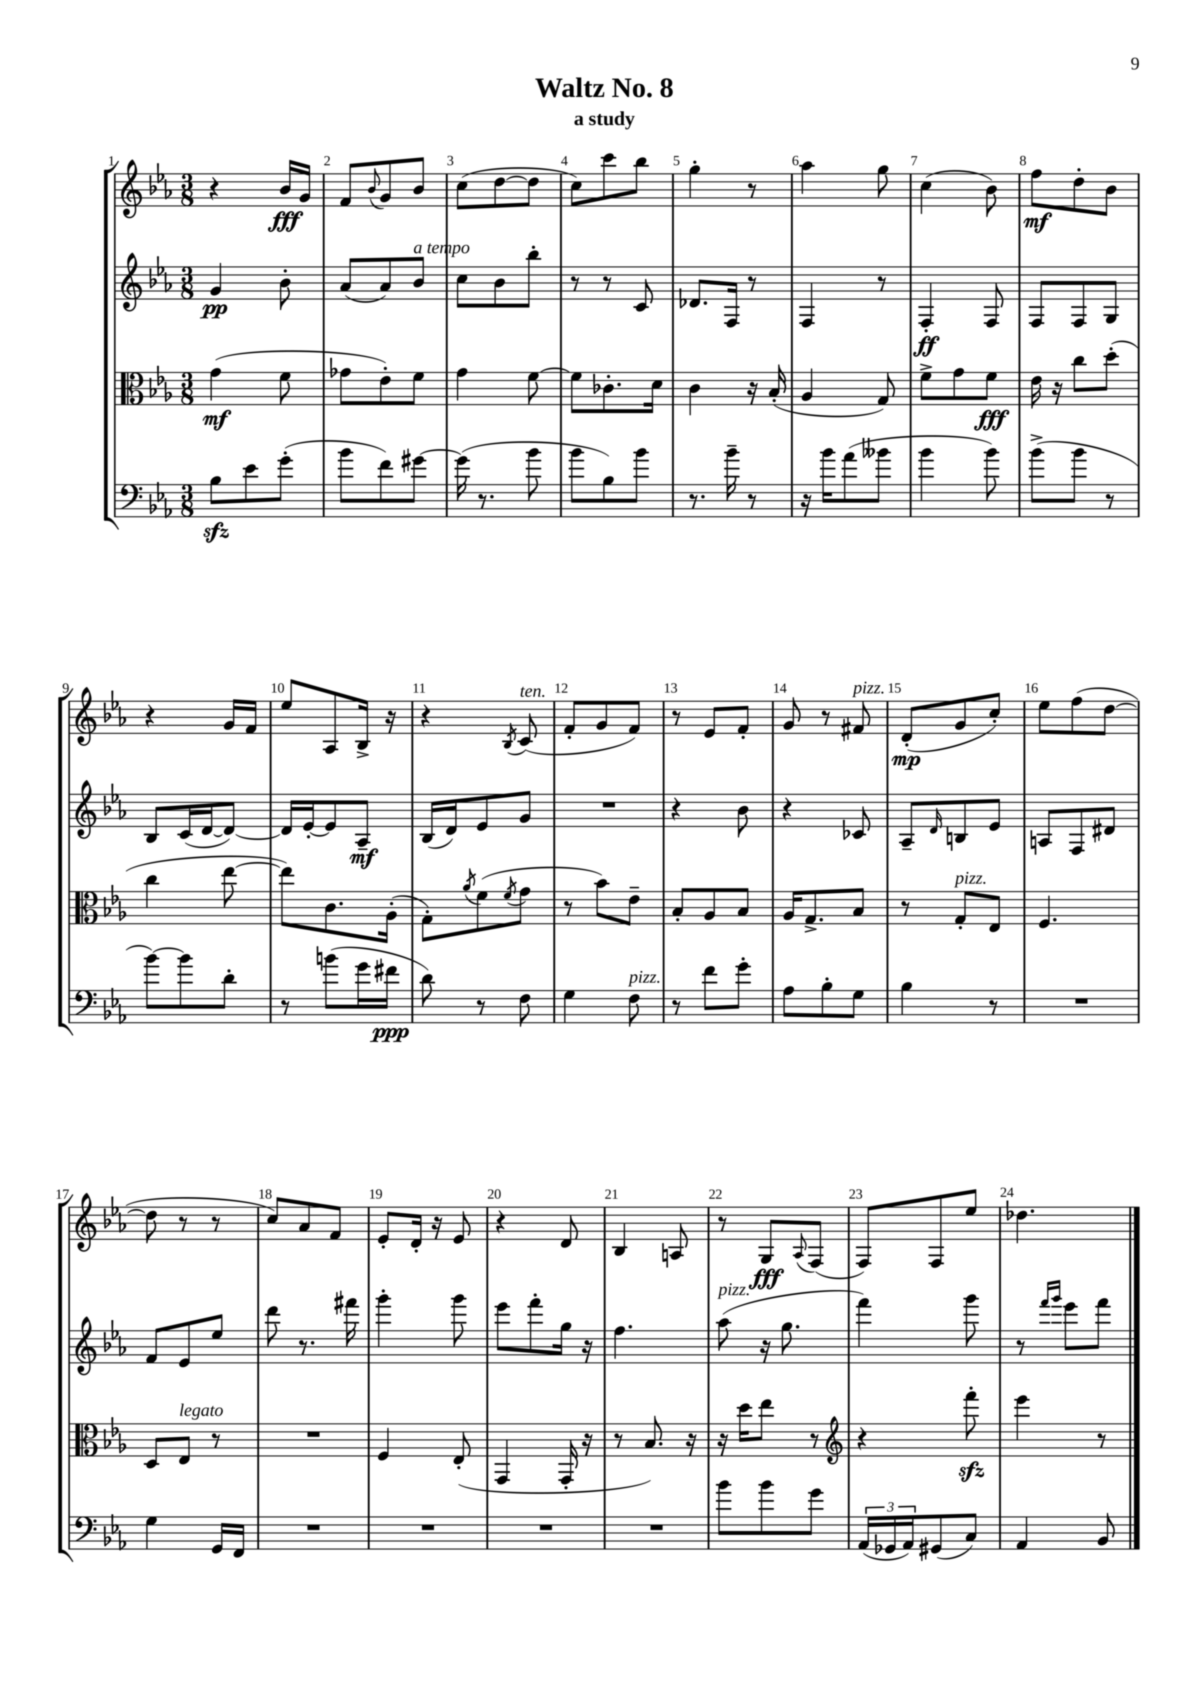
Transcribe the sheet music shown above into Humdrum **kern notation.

**kern	**dynam	**kern	**dynam	**kern	**dynam	**kern	**dynam
*part4	*part4	*part3	*part3	*part2	*part2	*part1	*part1
*staff4	*staff4	*staff3	*staff3	*staff2	*staff2	*staff1	*staff1
*clefF4	*	*clefC3	*	*clefG2	*	*clefG2	*
*k[b-e-a-]	*	*k[b-e-a-]	*	*k[b-e-a-]	*	*k[b-e-a-]	*
*M3/8	*	*M3/8	*	*M3/8	*	*M3/8	*
=1	=1	=1	=1	=1	=1	=1	=1
8B-zz\L	.	(4g\	mf	4g/	pp	4r	.
8e-\	.	.	.	.	.	.	.
(8g'\J	.	8f\	.	8b-'\	.	16b-/LL	fff
.	.	.	.	.	.	16g/JJ	.
=2	=2	=2	=2	=2	=2	=2	=2
8b-\L	.	8g-X\L	.	(8a-/L	.	8f/L	.
.	.	.	.	.	.	8qqb-/	.
8f\)	.	8e-'\)	.	8a-/)	.	8g/	.
!	!	!	!	!LO:TX:a:i:t=a tempo	!	!	!
[8g#X\J	.	8f\J	.	8b-/J	.	8b-/J	.
=3	=3	=3	=3	=3	=3	=3	=3
(16g#\]	.	4g\	.	8cc\L	.	(8cc\L	.
8.r	.	.	.	.	.	.	.
.	.	.	.	8b-\	.	[8dd\	.
8b-\	.	[8f\	.	8bb-'\J	.	8dd\J]	.
=4	=4	=4	=4	=4	=4	=4	=4
8b-\L	.	8f\L]	.	8r	.	8cc\L)	.
8B-\)	.	8.c-X'\	.	8r	.	8ccc\	.
8b-\J	.	.	.	8c/	.	8bb-\J	.
.	.	16d\Jk	.	.	.	.	.
=5	=5	=5	=5	=5	=5	=5	=5
8.r	.	4c\	.	8.d-X/L	.	4gg'\	.
16b-~\	.	.	.	16F/Jk	.	.	.
8r	.	16r	.	8r	.	8r	.
.	.	(16B-'/	.	.	.	.	.
=6	=6	=6	=6	=6	=6	=6	=6
16r	.	4A-/	.	4F/	.	4aa-\	.
16b-\KL	.	.	.	.	.	.	.
(8a-\	.	.	.	.	.	.	.
8b--X\J	.	8G/)	.	8r	.	8gg\	.
=7	=7	=7	=7	=7	=7	=7	=7
4b-\	.	8f^\L	.	4F'/	ff	(4cc\	.
.	.	8g\	.	.	.	.	.
8b-\)	.	8f\J	fff	8F/	.	8b-\)	.
=8	=8	=8	=8	=8	=8	=8	=8
(8b-^\L	.	16e-\	.	8F/L	.	8ff\L	mf
.	.	16r	.	.	.	.	.
8b-\J	.	8cc\L	.	8F/	.	8dd'\	.
8r	.	(8dd'\J	.	8G/J	.	8b-\J	.
!!LO:LB:g=z
=9	=9	=9	=9	=9	=9	=9	=9
[8b-\L)	.	4cc\	.	8B-/L	.	4r	.
8b-\]	.	.	.	(16c/L	.	.	.
.	.	.	.	[16d/J	.	.	.
8d'\J	.	[8ee-\	.	8d/J_)	.	16g/LL	.
.	.	.	.	.	.	16f/JJ	.
=10	=10	=10	=10	=10	=10	=10	=10
8r	.	8ee-\L])	.	16d/LL]	.	8ee-/L	.
.	.	.	.	[16e-'/J	.	.	.
(8bn\L	.	8.c\	.	8e-/]	.	8A-/	.
16g\L	.	.	.	8A-~/J	mf	16B-^/Jk	.
16f#X\JJ	ppp	(16A-'\Jk	.	.	.	16r	.
=11	=11	=11	=11	=11	=11	=11	=11
8d\)	.	8G'\L)	.	(16B-/LL	.	4r	.
.	.	.	.	16d/J)	.	.	.
.	.	8qa-/	.	.	.	.	.
8r	.	(8f\	.	8e-/	.	.	.
.	.	8qf/	.	.	.	8qB-/	.
!	!	!	!	!	!	!LO:TX:a:i:t=ten.	!
8F\	.	8g\J	.	8g/J	.	(8c/	.
=12	=12	=12	=12	=12	=12	=12	=12
4G\	.	8r	.	4.r	.	8f'/L	.
.	.	8b-\L)	.	.	.	8g/	.
!LO:TX:a:i:t=pizz.	!	!	!	!	!	!	!
8F\	.	8e-~\J	.	.	.	8f/J)	.
=13	=13	=13	=13	=13	=13	=13	=13
8r	.	8B-'/L	.	4r	.	8r	.
8f\L	.	8A-/	.	.	.	8e-/L	.
8g'\J	.	8B-/J	.	8b-\	.	8f'/J	.
=14	=14	=14	=14	=14	=14	=14	=14
8A-\L	.	16A-/KL	.	4r	.	8g/	.
.	.	8.G^/	.	.	.	.	.
8B-'\	.	.	.	.	.	8r	.
!	!	!	!	!	!	!LO:TX:a:i:t=pizz.	!
8G\J	.	8B-/J	.	8c-X/	.	8f#X/	.
=15	=15	=15	=15	=15	=15	=15	=15
4B-\	.	8r	.	8A-~/L	.	(8d'/L	mp
.	.	.	.	16qqd/	.	.	.
!	!	!LO:TX:a:i:t=pizz.	!	!	!	!	!
.	.	8G'/L	.	8Bn/	.	8g/	.
8r	.	8E-/J	.	8e-/J	.	8cc'/J)	.
=16	=16	=16	=16	=16	=16	=16	=16
4.r	.	4.F/	.	8An/L	.	8ee-\L	.
.	.	.	.	8F/	.	(8ff\	.
.	.	.	.	8d#X/J	.	[8dd\J	.
!!LO:LB:g=z
=17	=17	=17	=17	=17	=17	=17	=17
4G\	.	8D/L	.	8f/L	.	8dd\]	.
!	!	!LO:TX:a:i:t=legato	!	!	!	!	!
.	.	8E-/J	.	8e-/	.	8r	.
16GG/LL	.	8r	.	8ee-/J	.	8r	.
16FF/JJ	.	.	.	.	.	.	.
=18	=18	=18	=18	=18	=18	=18	=18
4.r	.	4.r	.	8ddd\	.	8cc/L)	.
.	.	.	.	8.r	.	8a-/	.
.	.	.	.	.	.	8f/J	.
.	.	.	.	16fff#X\	.	.	.
=19	=19	=19	=19	=19	=19	=19	=19
4.r	.	4F/	.	4ggg'\	.	8e-'/L	.
.	.	.	.	.	.	16d'/Jk	.
.	.	.	.	.	.	16r	.
.	.	(8E-'/	.	8ggg\	.	8e-/	.
=20	=20	=20	=20	=20	=20	=20	=20
4.r	.	4GG/	.	8eee-\L	.	4r	.
.	.	.	.	8fff'\	.	.	.
.	.	16GG'/	.	16gg\Jk	.	8d/	.
.	.	16r	.	16r	.	.	.
=21	=21	=21	=21	=21	=21	=21	=21
4.r	.	8r	.	4.ff\	.	4B-/	.
.	.	8.B-/)	.	.	.	.	.
.	.	.	.	.	.	8An/	.
.	.	16r	.	.	.	.	.
=22	=22	=22	=22	=22	=22	=22	=22
!	!	!	!	!LO:TX:a:i:t=pizz.	!	!	!
8b-\L	.	16r	.	(8aa-\	.	8r	.
.	.	16dd\KL	.	.	.	.	.
8b-\	.	8ee-\J	.	16r	.	8G/L	fff
.	.	.	.	8.gg\	.	.	.
.	.	.	.	.	.	8qqA-/	.
8g\J	.	8r	.	.	.	(8F/J	.
=23	=23	=23	=23	=23	=23	=23	=23
*	*	*clefG2	*	*	*	*	*
(24AA-/LL	.	4r	.	4fff\)	.	8F/L)	.
24GG-X/	.	.	.	.	.	.	.
24AA-/J)	.	.	.	.	.	.	.
(8GG#X/	.	.	.	.	.	8F/	.
8C/J)	.	8fffzz'\	.	8ggg\	.	8ee-/J	.
=24	=24	=24	=24	=24	=24	=24	=24
4AA-/	.	4eee-\	.	8r	.	4.dd-X\	.
.	.	.	.	16qqfff/LL	.	.	.
.	.	.	.	16qqggg/JJ	.	.	.
.	.	.	.	8eee-\L	.	.	.
8BB-/	.	8r	.	8fff\J	.	.	.
==	==	==	==	==	==	==	==
*-	*-	*-	*-	*-	*-	*-	*-
